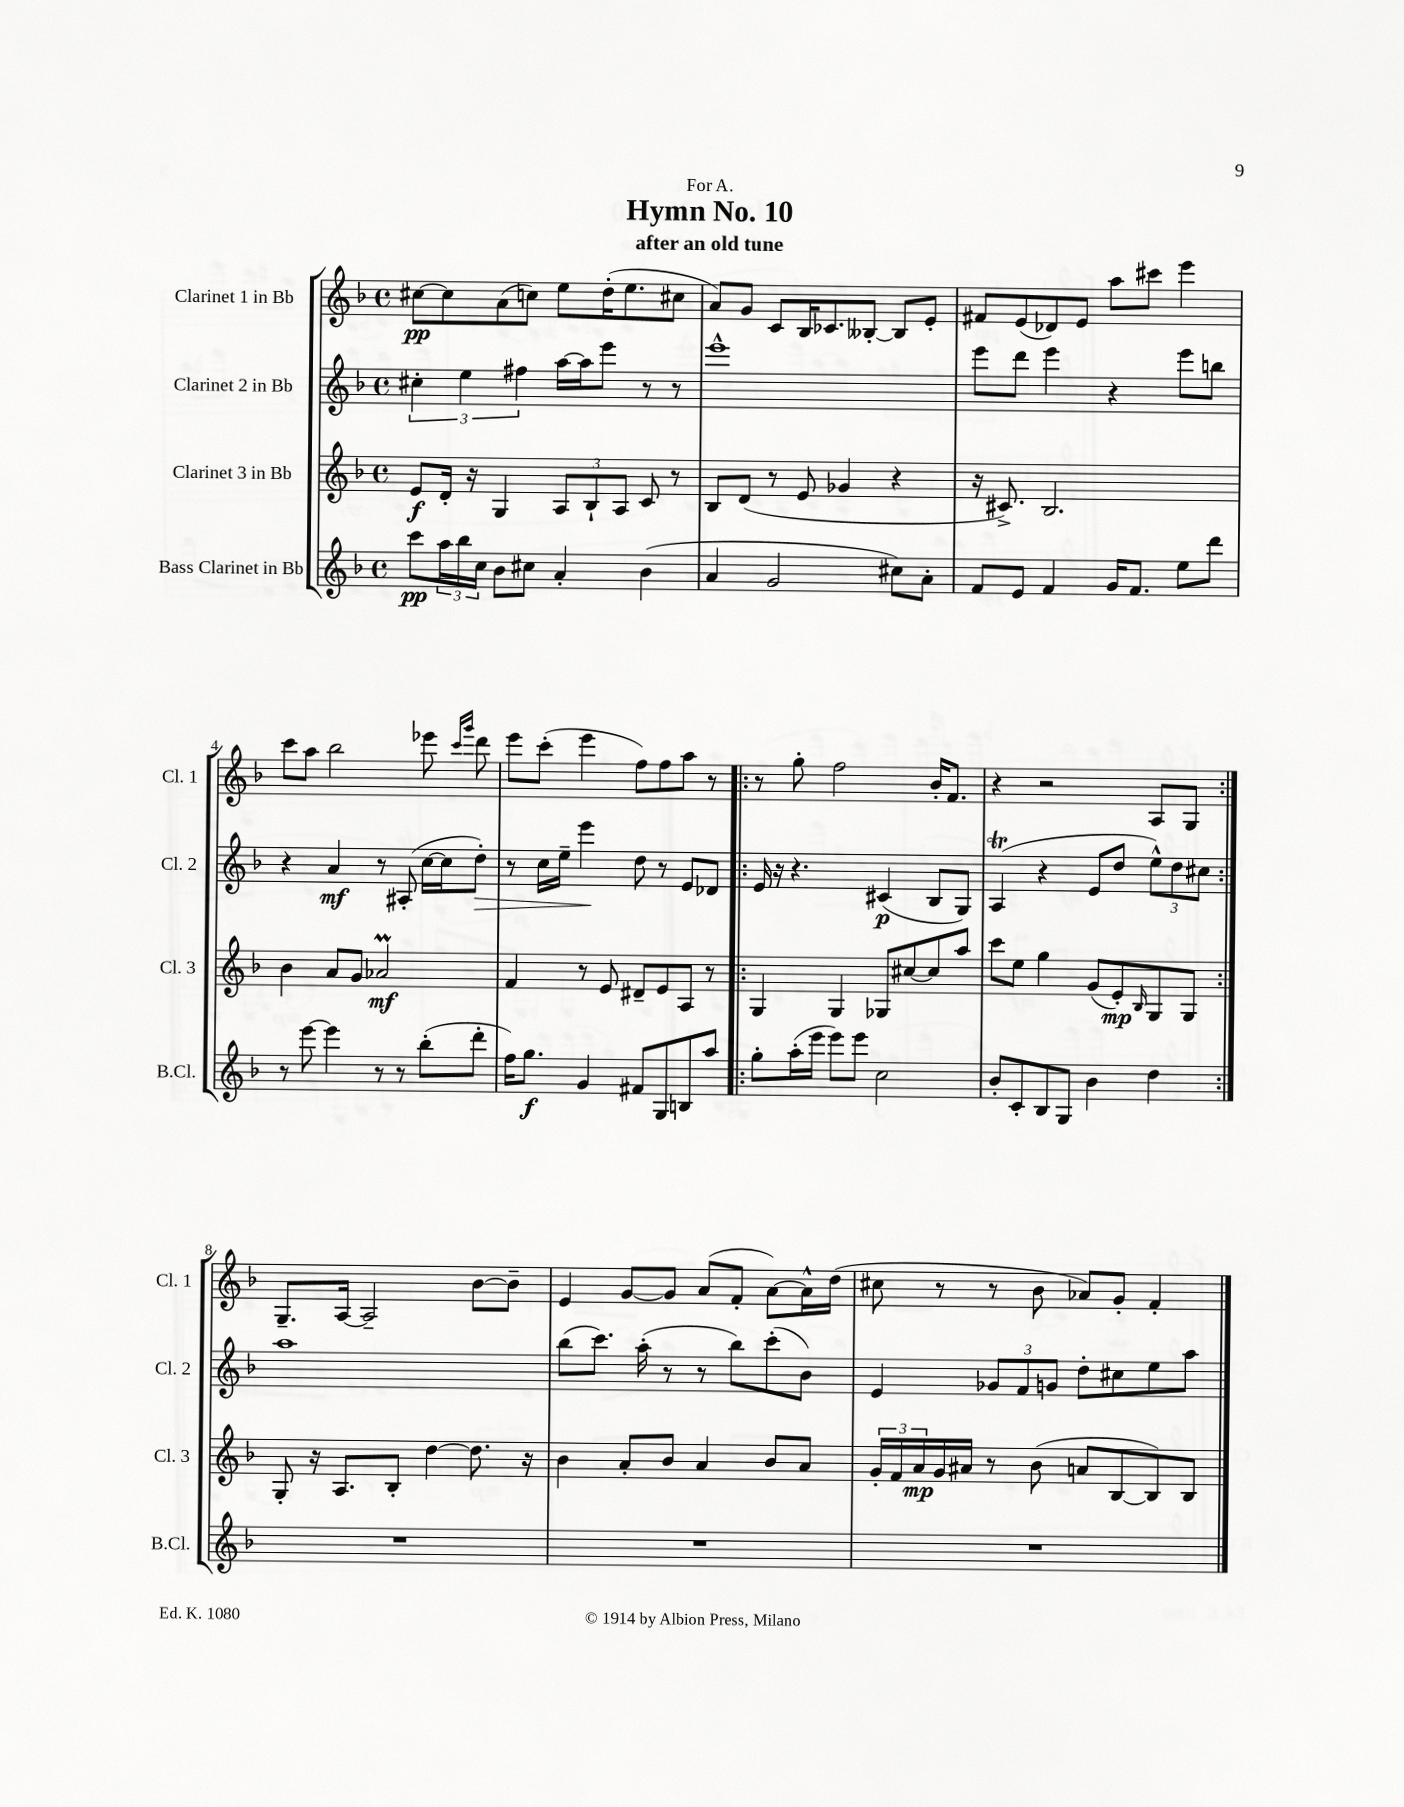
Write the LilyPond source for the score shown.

\header { title = "Hymn No. 10" subtitle = "after an old tune" dedication = "For A." }
<<
\new StaffGroup <<
\new Staff = "s0" \with { instrumentName = "Clarinet 1 in Bb" shortInstrumentName = "Cl. 1" } {
    \clef treble \key f \major \defaultTimeSignature \time 4/4
    cis''8~\pp cis''8 a'8( c''8) e''8 d''16-.( e''8. cis''8 |
    a'8) g'8 c'8 bes16 ces'8. beses8~-. beses8 e'8-. |
    fis'8 e'8( des'8) e'8 a''8 cis'''8 e'''4 |
    c'''8 a''8 bes''2 ees'''8 \grace { c'''16 g'''16 } d'''8 |
    e'''8 c'''8-.( e'''4 f''8) f''8 a''8 r8 |
    \repeat volta 2 { r8 g''8-. f''2 bes'16-. f'8. |
    r4 r2 a8 g8 | }
    g8.-- a16~ a2-- bes'8~ bes'8-- |
    e'4 g'8~ g'8 a'8( f'8-. a'8~) a'16-^ d''16( |
    cis''8 r8 r8 bes'8 aes'8) g'8-. f'4-. \bar "|." |
}
\new Staff = "s1" \with { instrumentName = "Clarinet 2 in Bb" shortInstrumentName = "Cl. 2" } {
    \clef treble \key f \major \defaultTimeSignature \time 4/4
    \tuplet 3/2 { cis''4-. e''4 fis''4 } a''16~ a''16 e'''8 r8 r8 |
    e'''1-^ |
    e'''8 d'''8 e'''4 r4 e'''8 b''8 |
    r4 a'4\mf r8 ais8-.( c''16~ c''16 d''8-.\>) |
    r8 c''16 e''16-- e'''4\! d''8 r8 e'8 des'8 |
    \repeat volta 2 { e'16 r16 r4. cis'4\p( bes8 g8) |
    a4\trill( r4 e'8 d''8 \tuplet 3/2 { e''8-^) d''8 cis''8 } | }
    a''1 |
    bes''8( c'''8.) a''16-.( r8 r8 bes''8) c'''8-.( bes'8) |
    e'4 \tuplet 3/2 { ges'8 f'8 g'8 } d''8-. cis''8 e''8 a''8 \bar "|." |
}
\new Staff = "s2" \with { instrumentName = "Clarinet 3 in Bb" shortInstrumentName = "Cl. 3" } {
    \clef treble \key f \major \defaultTimeSignature \time 4/4
    e'8\f d'16-. r16 g4 \tuplet 3/2 { a8 bes8-! a8 } c'8 r8 |
    bes8 d'8( r8 e'8 ges'4 r4 |
    r16 cis'8.->) bes2. |
    bes'4 a'8 g'8 aes'2\prall\mf |
    f'4 r8 e'8 dis'8-- e'8 a8 r8 |
    \repeat volta 2 { g4 g4 ges8 cis''8~ cis''8 a''8 |
    c'''8 e''8 g''4 g'8( e'8-.\mp) \grace { bes16 } g8 g8 | }
    g8-. r16 a8. bes8-. d''4~ d''8. r16 |
    bes'4 a'8-. bes'8 a'4 bes'8 a'8 |
    \tuplet 3/2 { g'16-. f'16 a'16\mp } g'16 ais'16 r8 bes'8( a'8 bes8~ bes8) bes8 \bar "|." |
}
\new Staff = "s3" \with { instrumentName = "Bass Clarinet in Bb" shortInstrumentName = "B.Cl." } {
    \clef treble \key f \major \defaultTimeSignature \time 4/4
    c'''8\pp \tuplet 3/2 { a''16 bes''16 c''16 } bes'8 cis''8 a'4-. bes'4( |
    a'4 g'2 cis''8) a'8-. |
    f'8 e'8 f'4 g'16 f'8. e''8 d'''8 |
    r8 e'''8~ e'''4 r8 r8 bes''8-.( d'''8-. |
    f''16) g''8.\f g'4 fis'8 g8 b8 a''8 |
    \repeat volta 2 { g''8-. a''16-.( e'''16 e'''8) e'''8 c''2 |
    bes'8-. c'8-. bes8 g8 bes'4 d''4 | }
    R1 |
    R1 |
    R1 \bar "|." |
}
>>
>>
